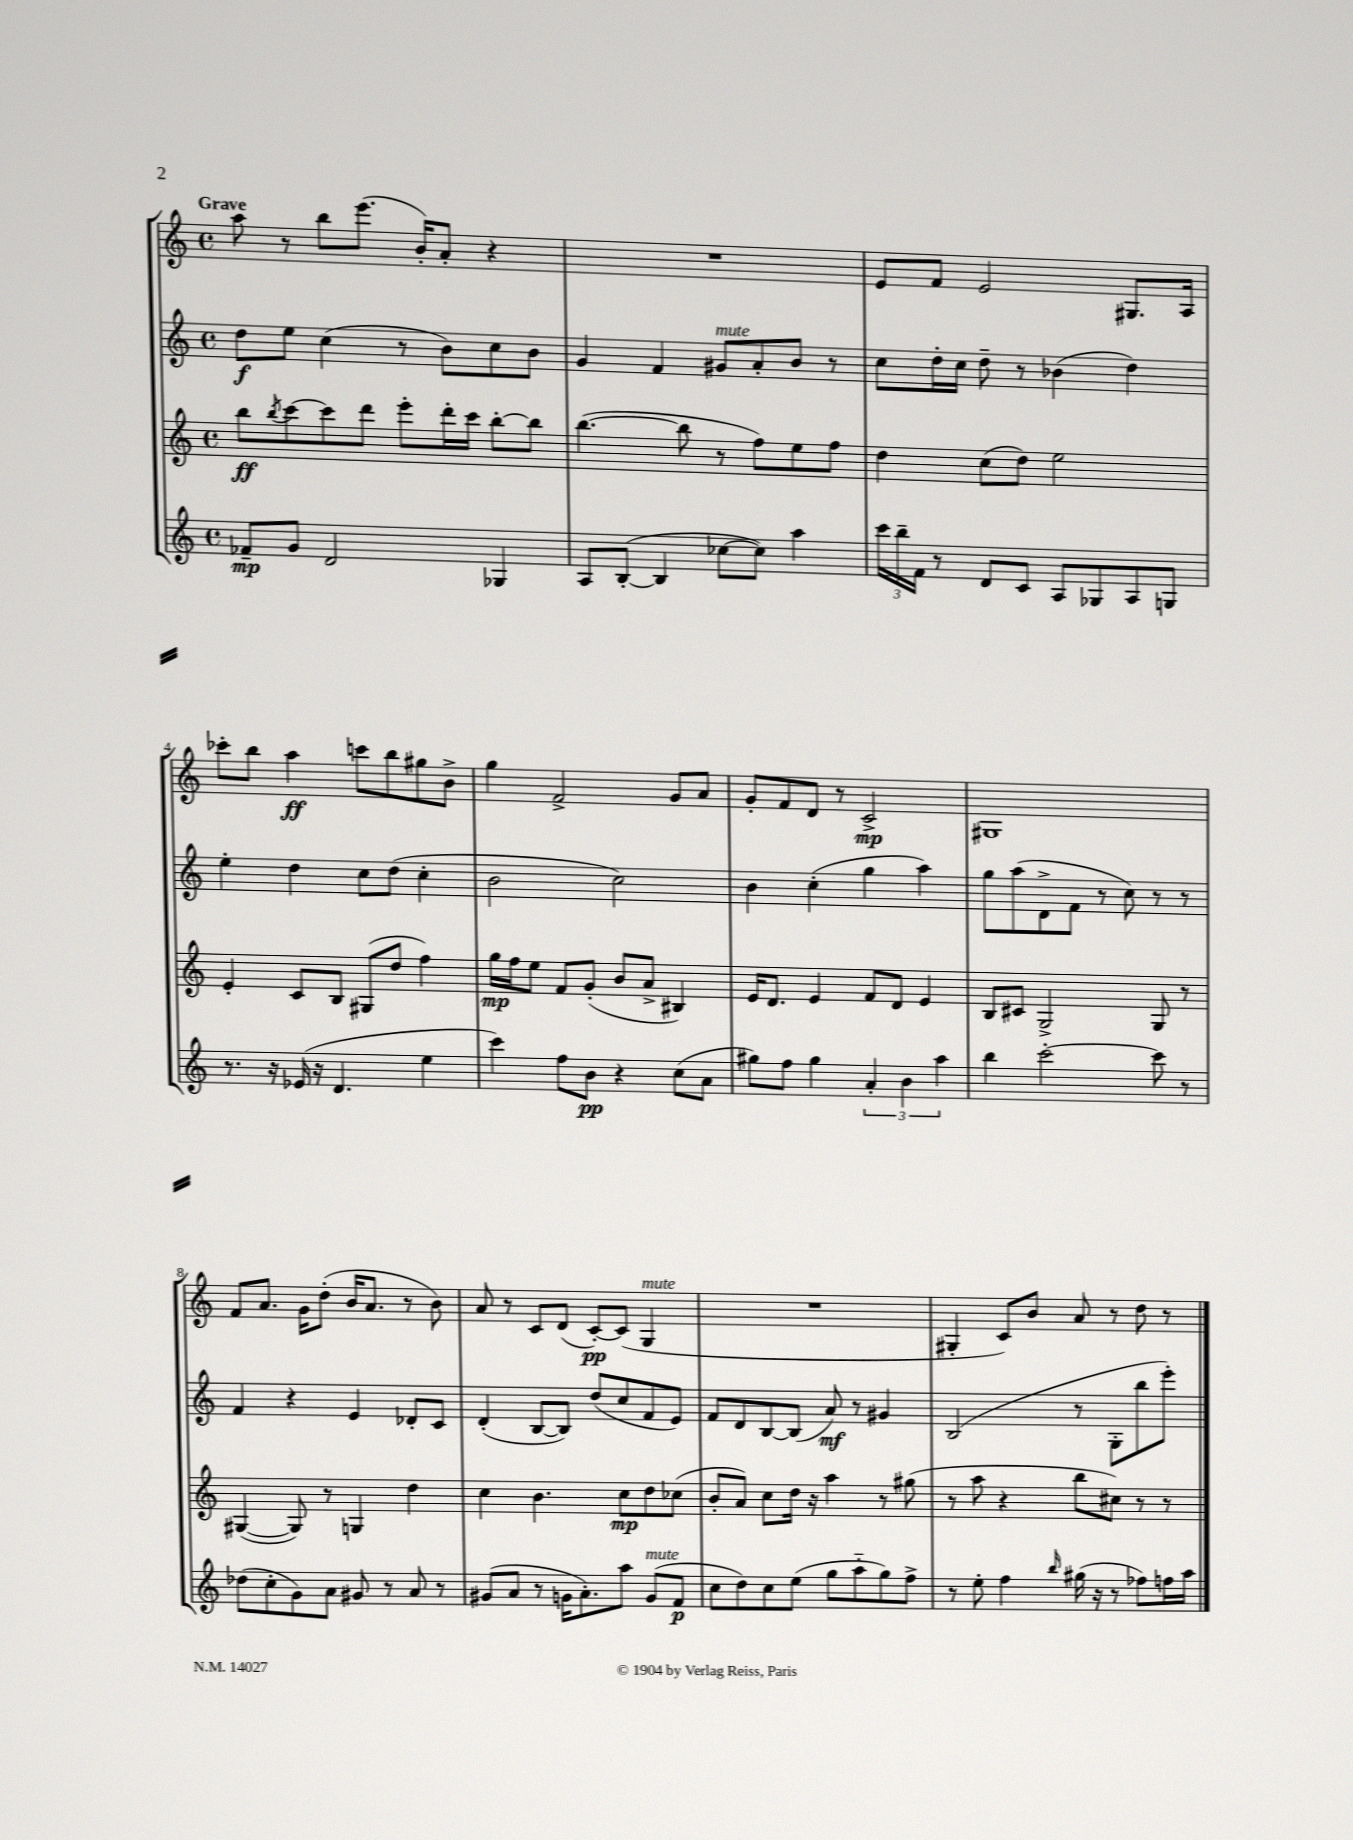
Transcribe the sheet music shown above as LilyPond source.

<<
\new StaffGroup <<
\new Staff = "s0" {
    \clef treble \key c \major \defaultTimeSignature \time 4/4 \tempo "Grave"
    a''8 r8 b''8 e'''8.( b'16-.) a'8-. r4 |
    R1 |
    e'8 f'8 e'2 gis8. a16 |
    ces'''8-. b''8 a''4\ff c'''8 b''8 gis''8 b'8-> |
    g''4 f'2-> g'8 a'8 |
    g'8-. f'8 d'8 r8 c'2->\mp |
    gis1 |
    f'8 a'8. g'16 d''8-.( b'16 a'8. r8 b'8) |
    a'8 r8 c'8 d'8( c'8~-.\pp) c'8( g4^\markup { \italic "mute" } |
    R1 |
    gis4-. c'8) b'8 a'8 r8 d''8 r8 \bar "|." |
}
\new Staff = "s1" {
    \clef treble \key c \major \defaultTimeSignature \time 4/4
    d''8\f e''8 c''4( r8 b'8) c''8 b'8 |
    g'4 f'4 gis'8^\markup { \italic "mute" } a'8-. b'8 r8 |
    c''8 d''16-. c''16 d''8-- r8 bes'4( d''4) |
    e''4-. d''4 c''8 d''8( c''4-. |
    b'2 c''2) |
    b'4 c''4-.( g''4 a''4) |
    g''8 a''8( d'8-> f'8 r8 c''8) r8 r8 |
    f'4 r4 e'4 des'8-. c'8 |
    d'4-.( b8~ b8) d''8( c''8 f'8 e'8) |
    f'8 d'8 b8~ b8( a'8\mf) r8 gis'4 |
    b2( r8 g8-. b''8 e'''8-.) \bar "|." |
}
\new Staff = "s2" {
    \clef treble \key c \major \defaultTimeSignature \time 4/4
    b''8\ff \acciaccatura { b''8 } c'''8~ c'''8 d'''8 e'''8-. d'''16-. c'''16 b''8~-. b''8 |
    b''4.~( b''8 r8 f''8) e''8 f''8 |
    d''4 c''8( d''8) e''2 |
    e'4-. c'8 b8 gis8( d''8 f''4) |
    g''16\mp f''16 e''8 f'8 g'8-.( b'8 a'8-> bis4) |
    e'16 d'8. e'4 f'8 d'8 e'4 |
    b8 cis'8 g2-> g8 r8 |
    gis4~( gis8) r8 g4 d''4 |
    c''4 b'4. c''8\mp d''8 ces''8( |
    b'8-. a'8) c''8 d''16 r16 a''4 r8 gis''8( |
    r8 a''8 r4 b''8 cis''8) r8 r8 \bar "|." |
}
\new Staff = "s3" {
    \clef treble \key c \major \defaultTimeSignature \time 4/4
    fes'8--\mp g'8 d'2 ges4 |
    a8 b8~-.( b4 ces''8~ ces''8) a''4 |
    \tuplet 3/2 { c'''16 b''16-- f'16 } r8 d'8 c'8 a8 ges8 a8 g8 |
    r8. r16 ees'16( r16 d'4. e''4 |
    c'''4) f''8 b'8\pp r4 c''8( a'8 |
    gis''8) f''8 gis''4 \tuplet 3/2 { a'4-. b'4 a''4 } |
    b''4 c'''2~-. c'''8 r8 |
    des''8( c''8-. g'8) a'8 gis'8 r8 a'8 r8 |
    gis'8( a'8 r8 g'16 a'8.-.) a''8 g'8^\markup { \italic "mute" }( f'8\p |
    c''8 d''8) c''8 e''8( g''8 a''8-_ g''8) f''8-> |
    r8 e''8-. f''4 \grace { b''16 } gis''16( r16 r8 fes''8) f''16 a''16 \bar "|." |
}
>>
>>
